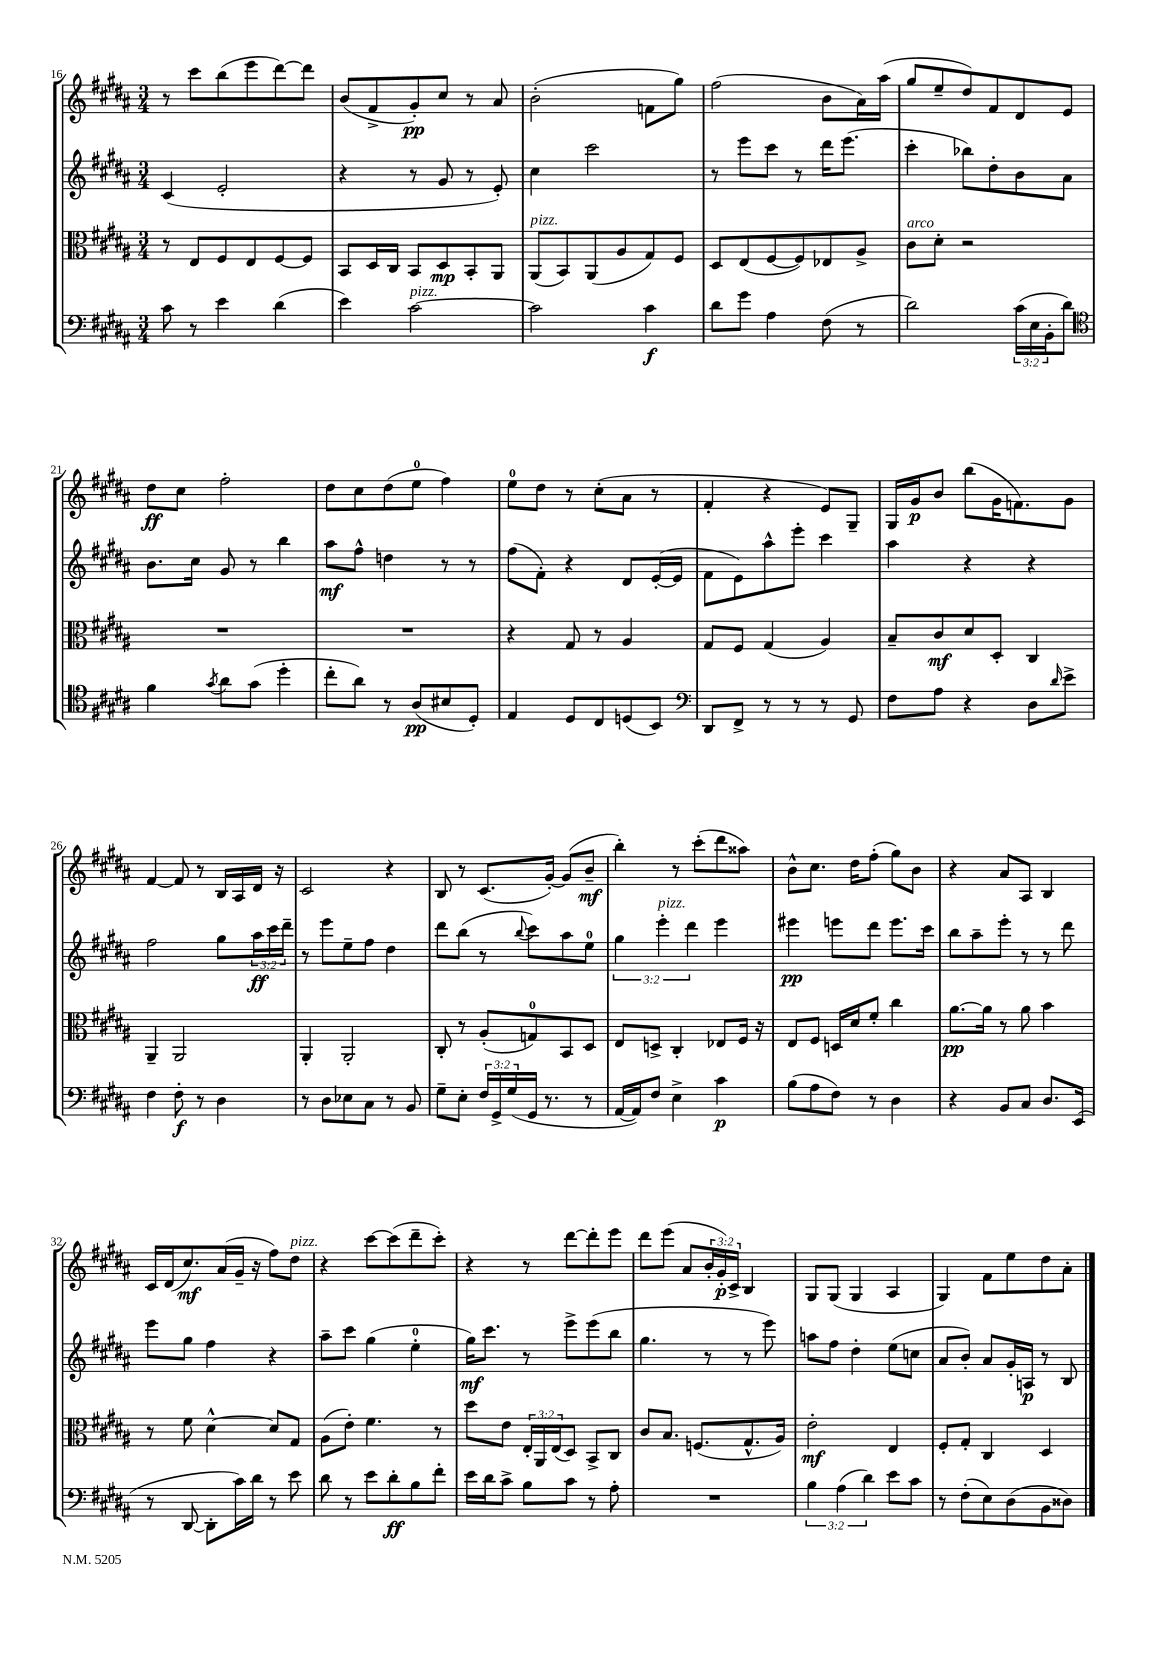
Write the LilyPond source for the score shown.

<<
\new StaffGroup <<
\new Staff = "s0" {
    \clef treble \key b \major \numericTimeSignature \time 3/4 \override Staff.TupletNumber.text = #tuplet-number::calc-fraction-text
    r8 cis'''8 b''8( e'''8 dis'''8~) dis'''8 |
    b'8( fis'8-> gis'8-.\pp) cis''8 r8 ais'8 |
    b'2-.( f'8 gis''8) |
    fis''2( b'8 ais'16) ais''16( |
    gis''8 e''8-- dis''8) fis'8 dis'8 e'8 |
    dis''8\ff cis''8 fis''2-. |
    dis''8 cis''8 dis''8( e''8-0 fis''4) |
    e''8-0 dis''8 r8 cis''8-.( ais'8 r8 |
    fis'4-. r4 e'8) gis8-- |
    gis16 gis'16\p b'8 b''8( gis'16 f'8.) gis'8 |
    fis'4~ fis'8 r8 b16 ais16 dis'16 r16 |
    cis'2 r4 |
    b8 r8 cis'8.( gis'16~-.) gis'8( b'8--\mf |
    b''4-.) r8 cis'''8-.( dis'''8 aisis''8) |
    b'8-^ cis''8. dis''16 fis''8-.( gis''8) b'8 |
    r4 ais'8 ais8 b4 |
    cis'16 dis'16( cis''8.\mf) ais'16( gis'16-- r16 fis''8) dis''8^\markup { \italic "pizz." } |
    r4 cis'''8~ cis'''8( dis'''8-- cis'''8-.) |
    r4 r8 dis'''8~ dis'''8-. e'''8 |
    dis'''8 e'''8( ais'8 \tuplet 3/2 { b'16-. gis'16-.\p) cis'16-> } b4 |
    gis8 gis8( gis4 ais4 |
    gis4) fis'8 e''8 dis''8 ais'8-. \bar "|." |
}
\new Staff = "s1" {
    \clef treble \key b \major \numericTimeSignature \time 3/4 \override Staff.TupletNumber.text = #tuplet-number::calc-fraction-text
    cis'4( e'2-. |
    r4 r8 gis'8 r8 e'8-.) |
    cis''4 cis'''2 |
    r8 e'''8 cis'''8 r8 dis'''16 e'''8.( |
    cis'''4-. bes''8) dis''8-. b'8 ais'8 |
    b'8. cis''16 gis'8 r8 b''4 |
    ais''8\mf fis''8-^ d''4 r8 r8 |
    fis''8( fis'8-.) r4 dis'8 e'16~-.( e'16 |
    fis'8 e'8) ais''8-^ e'''8-. cis'''4 |
    ais''4 r4 r4 |
    fis''2 gis''8 \tuplet 3/2 { ais''16\ff cis'''16 dis'''16-- } |
    r8 e'''8 e''8-- fis''8 dis''4 |
    dis'''8 b''8( r8 \appoggiatura { b''8 } cis'''8) ais''8 e''8-0 |
    \tuplet 3/2 { gis''4 e'''4-.^\markup { \italic "pizz." } dis'''4 } e'''4 |
    eis'''4\pp e'''8 dis'''8 e'''8. cis'''16 |
    b''8 ais''8-- e'''8-. r8 r8 dis'''8 |
    e'''8 gis''8 fis''4 r4 |
    ais''8-- cis'''8 gis''4( e''4-0-. |
    gis''16\mf) cis'''8. r8 e'''8-> e'''8( b''8 |
    gis''4. r8 r8 e'''8) |
    a''8 fis''8 dis''4-. e''8( c''8 |
    ais'8 b'8-.) ais'8 gis'16-. a16\p r8 b8 \bar "|." |
}
\new Staff = "s2" {
    \clef alto \key b \major \numericTimeSignature \time 3/4 \override Staff.TupletNumber.text = #tuplet-number::calc-fraction-text
    r8 e8 fis8 e8 fis8~ fis8 |
    b,8 dis16 cis16 b,8 dis8\mp b,8-. ais,8 |
    ais,8^\markup { \italic "pizz." }( b,8) ais,8( ais8 gis8) fis8 |
    dis8 e8( fis8~ fis8) ees8 ais8-> |
    cis'8^\markup { \italic "arco" } dis'8-. r2 |
    R2. |
    R2. |
    r4 gis8 r8 ais4 |
    gis8 fis8 gis4( ais4) |
    b8-- cis'8\mf dis'8 dis8-. cis4 |
    ais,4-- ais,2 |
    ais,4-. ais,2-. |
    cis8-. r8 ais8-.( g8-0) b,8 dis8 |
    e8 d8-> cis4-. ees8 fis16 r16 |
    e8 fis8 d16 dis'16 fis'8-. cis''4 |
    ais'8.~\pp ais'16 r8 ais'8 b'4 |
    r8 fis'8 dis'4~-^ dis'8 gis8 |
    ais8( e'8-.) fis'4. r8 |
    dis''8 e'8 \tuplet 3/2 { e16-. ais,16 e16( } dis8) b,8-> cis8 |
    cis'8 b8. f8.( gis8.-^ ais16) |
    e'2-.\mf e4 |
    fis8-. gis8-. cis4 dis4 \bar "|." |
}
\new Staff = "s3" {
    \clef bass \key b \major \numericTimeSignature \time 3/4 \override Staff.TupletNumber.text = #tuplet-number::calc-fraction-text
    cis'8 r8 e'4 dis'4( |
    e'4) cis'2~^\markup { \italic "pizz." } |
    cis'2 cis'4\f |
    dis'8 gis'8 ais4 fis8( r8 |
    dis'2) \tuplet 3/2 { cis'16( e16 b,16-. } dis'8) |
    \clef tenor fis'4 \acciaccatura { gis'8 } ais'8 gis'8( dis''4-. |
    cis''8-. ais'8) r8 ais8\pp( bis8 dis8-.) |
    e4 dis8 cis8 d8( b,8) |
    \clef bass dis,8 fis,8-> r8 r8 r8 gis,8 |
    fis8 ais8 r4 dis8 \grace { dis'16 } e'8-> |
    fis4 fis8-.\f r8 dis4 |
    r8 dis8 ees8 cis8 r8 b,8 |
    gis8-- e8-. \tuplet 3/2 { fis16 gis,16-> gis16( } gis,16 r8. r8 |
    ais,16~ ais,16) fis8 e4-> cis'4\p |
    b8( ais8 fis8) r8 dis4 |
    r4 b,8 cis8 dis8. e,16( |
    r8 dis,8~ dis,8-. cis'16) dis'16 r8 e'8 |
    dis'8 r8 e'8 dis'8-.\ff b8 fis'8-. |
    e'16 dis'16 cis'8-> b8 cis'8 r8 ais8-. |
    R2. |
    \tuplet 3/2 { b4 ais4( dis'4) } e'8 cis'8 |
    r8 fis8-.( e8) dis8( b,8 disis8) \bar "|." |
}
>>
>>
\layout { \context { \Score currentBarNumber = #16 } }
